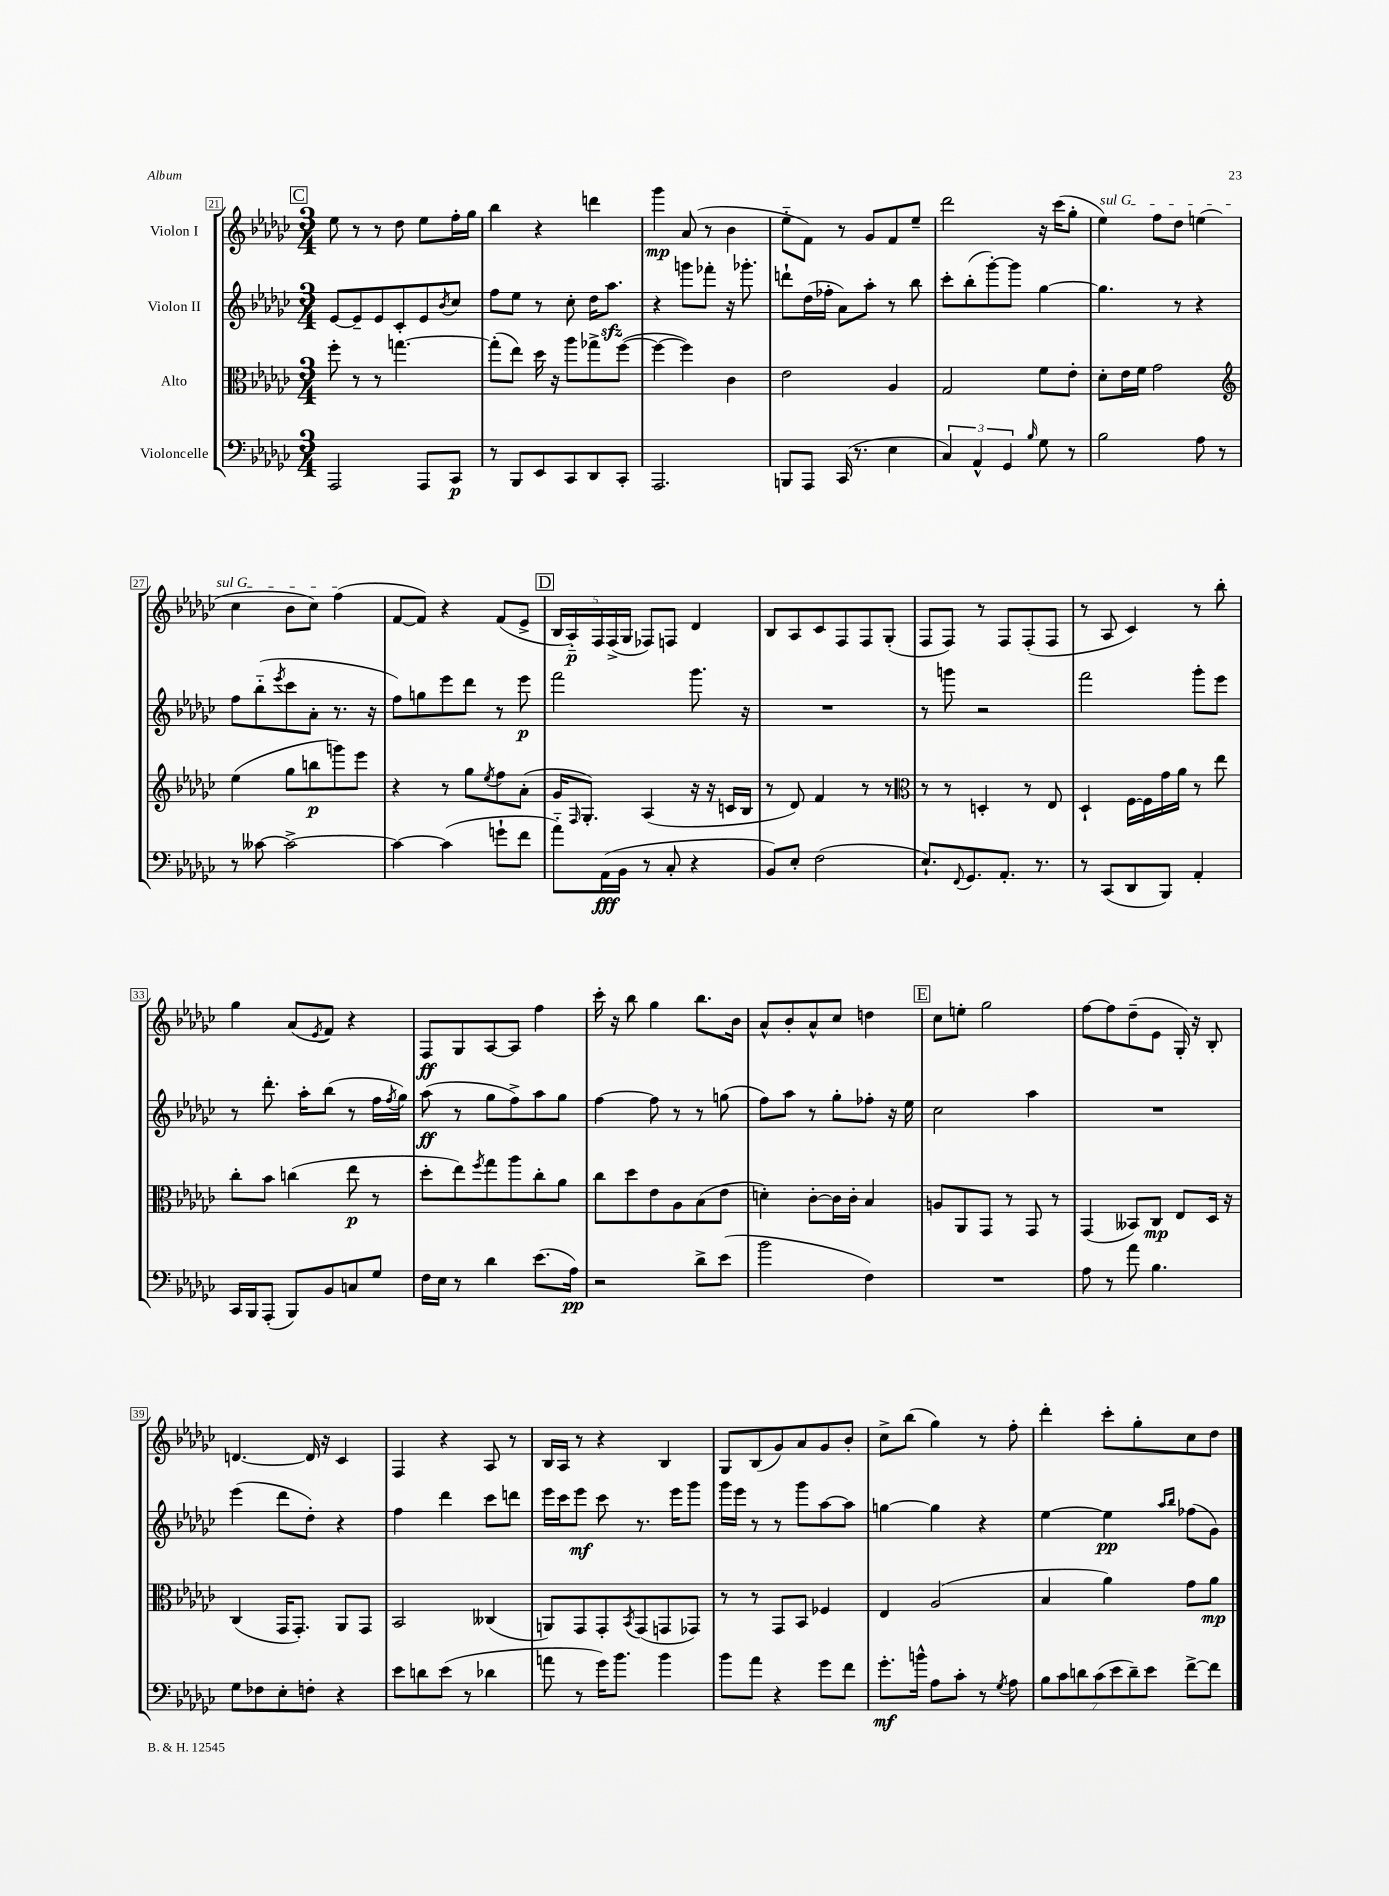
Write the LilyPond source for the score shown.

<<
\new StaffGroup <<
\new Staff = "s0" \with { instrumentName = "Violon I" } {
    \clef treble \key ges \major \numericTimeSignature \time 3/4
    \mark \markup { \box "C" } ees''8 r8 r8 des''8 ees''8 f''16-. ges''16 |
    bes''4 r4 d'''4 |
    ges'''4\mp aes'8( r8 bes'4 |
    ees''8-_ f'8) r8 ges'8 f'8 ees''8-- |
    des'''2 r16 ces'''16( ges''8-. |
    \once \override TextSpanner.bound-details.left.text = \markup { \italic "sul G" } ees''4\startTextSpan) f''8 des''8 e''4( |
    ces''4 bes'8 ces''8) f''4\stopTextSpan( |
    f'8~ f'8) r4 f'8( ees'8-> |
    \mark \markup { \box "D" } \tuplet 5/4 { bes16 aes16-_\p) f16 f16->( ges16 } fes8) f8 des'4 |
    bes8 aes8 ces'8 f8 f8 ges8-.( |
    f8 f8) r8 f8 f8-.( f8 |
    r8 aes8 ces'4) r8 bes''8-. |
    ges''4 aes'8( \acciaccatura { ees'8 } f'8) r4 |
    f8\ff ges8 aes8~ aes8 f''4 |
    ces'''16-. r16 bes''8 ges''4 bes''8. bes'16 |
    aes'8-^ bes'8-. aes'8-^ ces''8 d''4 |
    \mark \markup { \box "E" } ces''8 e''8-. ges''2 |
    f''8~ f''8 des''8--( ees'8 ges16-.) r16 bes8-. |
    d'4.~ d'16 r16 ces'4 |
    f4 r4 aes8 r8 |
    bes16 aes16 r8 r4 bes4 |
    ges8 bes8( ges'8) aes'8 ges'8 bes'8-. |
    ces''8-> bes''8( ges''4) r8 f''8-. |
    des'''4-. ces'''8-. ges''8-. ces''8 des''8 \bar "|." |
}
\new Staff = "s1" \with { instrumentName = "Violon II" } {
    \clef treble \key ges \major \numericTimeSignature \time 3/4
    \mark \markup { \box "C" } ees'8~ ees'8-- ees'8 ces'8-. ees'8 \acciaccatura { bes'8 } ces''8 |
    f''8 ees''8 r8 ces''8-. des''16 aes''8.\sfz |
    r4 g'''8 fes'''8-. r16 ges'''8.-. |
    d'''8-! des''16( fes''16-. aes'8) aes''8-. r8 bes''8 |
    ces'''8-. bes''8-.( ges'''8~-.) ges'''8 ges''4~ |
    ges''4. r8 r4 |
    f''8 bes''8-_( \acciaccatura { ees'''8 } ces'''8 aes'8-. r8. r16 |
    f''8) g''8 ees'''8 des'''8 r8 ees'''8\p |
    \mark \markup { \box "D" } f'''2 ges'''8. r16 |
    R2. |
    r8 g'''8 r2 |
    f'''2 ges'''8-. ees'''8 |
    r8 des'''8.-. aes''16-. bes''8( r8 f''16 \acciaccatura { f''8 } ges''16) |
    aes''8\ff( r8 ges''8 f''8->) aes''8 ges''8 |
    f''4~ f''8 r8 r8 g''8( |
    f''8) aes''8 r8 ges''8-. fes''8-. r16 ees''16 |
    \mark \markup { \box "E" } ces''2 aes''4 |
    R2. |
    ees'''4( des'''8 des''8-.) r4 |
    f''4 des'''4 ces'''8 d'''8 |
    ees'''16 ces'''16 ees'''8\mf ces'''8 r8. ees'''16 ges'''8 |
    ges'''16 ees'''16 r8 r8 ges'''8 aes''8~ aes''8 |
    g''4~ g''4 r4 |
    ees''4~ ees''4\pp \grace { aes''16 bes''16 } fes''8( ges'8) \bar "|." |
}
\new Staff = "s2" \with { instrumentName = "Alto" } {
    \clef alto \key ges \major \numericTimeSignature \time 3/4
    \mark \markup { \box "C" } f''8-. r8 r8 g''4.~ |
    g''8-.( ees''8) des''16 r16 aes''8 ges''8-> f''8~( |
    f''4~ f''4) ces'4 |
    ees'2 aes4 |
    ges2 f'8 ees'8-. |
    des'8-. ees'16 f'16 ges'2 |
    \clef treble ees''4( ges''8 b''8\p g'''8) ees'''8 |
    r4 r8 ges''8 \acciaccatura { ees''8 } f''8 aes'8-.( |
    \mark \markup { \box "D" } ges'16 \grace { f16 } ges8.-.) aes4( r16 r16 c'16 bes16 |
    r8 des'8) f'4 r8 r8 |
    \clef alto r8 r8 d4-. r8 ees8 |
    des4-! f16~ f16 ges'16 aes'16 r8 ees''8 |
    ces''8-. bes'8 c''4( ees''8\p r8 |
    des''8-. ees''8) \acciaccatura { f''8 } ges''8 aes''8 ces''8-. aes'8 |
    ces''8 des''8 ees'8 aes8 bes8( ees'8 |
    d'4-.) ces'8~-. ces'16 ces'16-. bes4 |
    \mark \markup { \box "E" } a8 aes,8 ges,8 r8 ges,8 r8 |
    ges,4( beses,8) ces8\mp ees8 des16 r16 |
    ces4( ges,16 ges,8.-.) aes,8 ges,8 |
    bes,2 ceses4( |
    a,8) ges,8 ges,8-. \acciaccatura { bes,8 } ges,8( g,8 ges,8) |
    r8 r8 ges,8 bes,8 fes4 |
    ees4 aes2( |
    bes4 aes'4) ges'8 aes'8\mp \bar "|." |
}
\new Staff = "s3" \with { instrumentName = "Violoncelle" } {
    \clef bass \key ges \major \numericTimeSignature \time 3/4
    \mark \markup { \box "C" } aes,,2 aes,,8 ces,8\p |
    r8 bes,,8 ees,8 ces,8 des,8 ces,8-. |
    aes,,2. |
    b,,8 aes,,8 ces,16( r8. ees4 |
    \tuplet 3/2 { ces4) aes,4-^ ges,4 } \grace { bes16 } ges8 r8 |
    bes2 aes8 r8 |
    r8 ceses'8~ ceses'2~-> |
    ceses'4~ ceses'4( g'8-! f'8 |
    \mark \markup { \box "D" } aes'8-_) aes,16\fff( bes,16 r8 ces8-. r4 |
    bes,8) ees8-. f2( |
    ees8.-!) \appoggiatura { f,8 } ges,8. aes,8.-. r8. |
    r8 ces,8( des,8 bes,,8) aes,4-. |
    ces,16 bes,,16 aes,,8-.( bes,,8) bes,8 c8 ges8 |
    f16 ees16 r8 des'4 ees'8.( aes16\pp) |
    r2 des'8-> ees'8( |
    bes'2 f4) |
    \mark \markup { \box "E" } R2. |
    aes8 r8 aes'8 bes4. |
    ges8 fes8 ees8-. f8-. r4 |
    ees'8 d'8 ees'8( r8 des'4 |
    a'8 r8 ges'16) bes'8. bes'4 |
    bes'8 aes'8 r4 ges'8 f'8 |
    ges'8.-.\mf b'16-^ aes8 ces'8-. r8 \acciaccatura { ges8 } aes8 |
    \tuplet 7/4 { bes8 ces'8 d'8 ces'8( ees'8 d'8--) ees'8 } f'8~-> f'8 \bar "|." |
}
>>
>>
\layout { \context { \Score currentBarNumber = #21 \override BarNumber.stencil = #(make-stencil-boxer 0.1 0.3 ly:text-interface::print) } }
